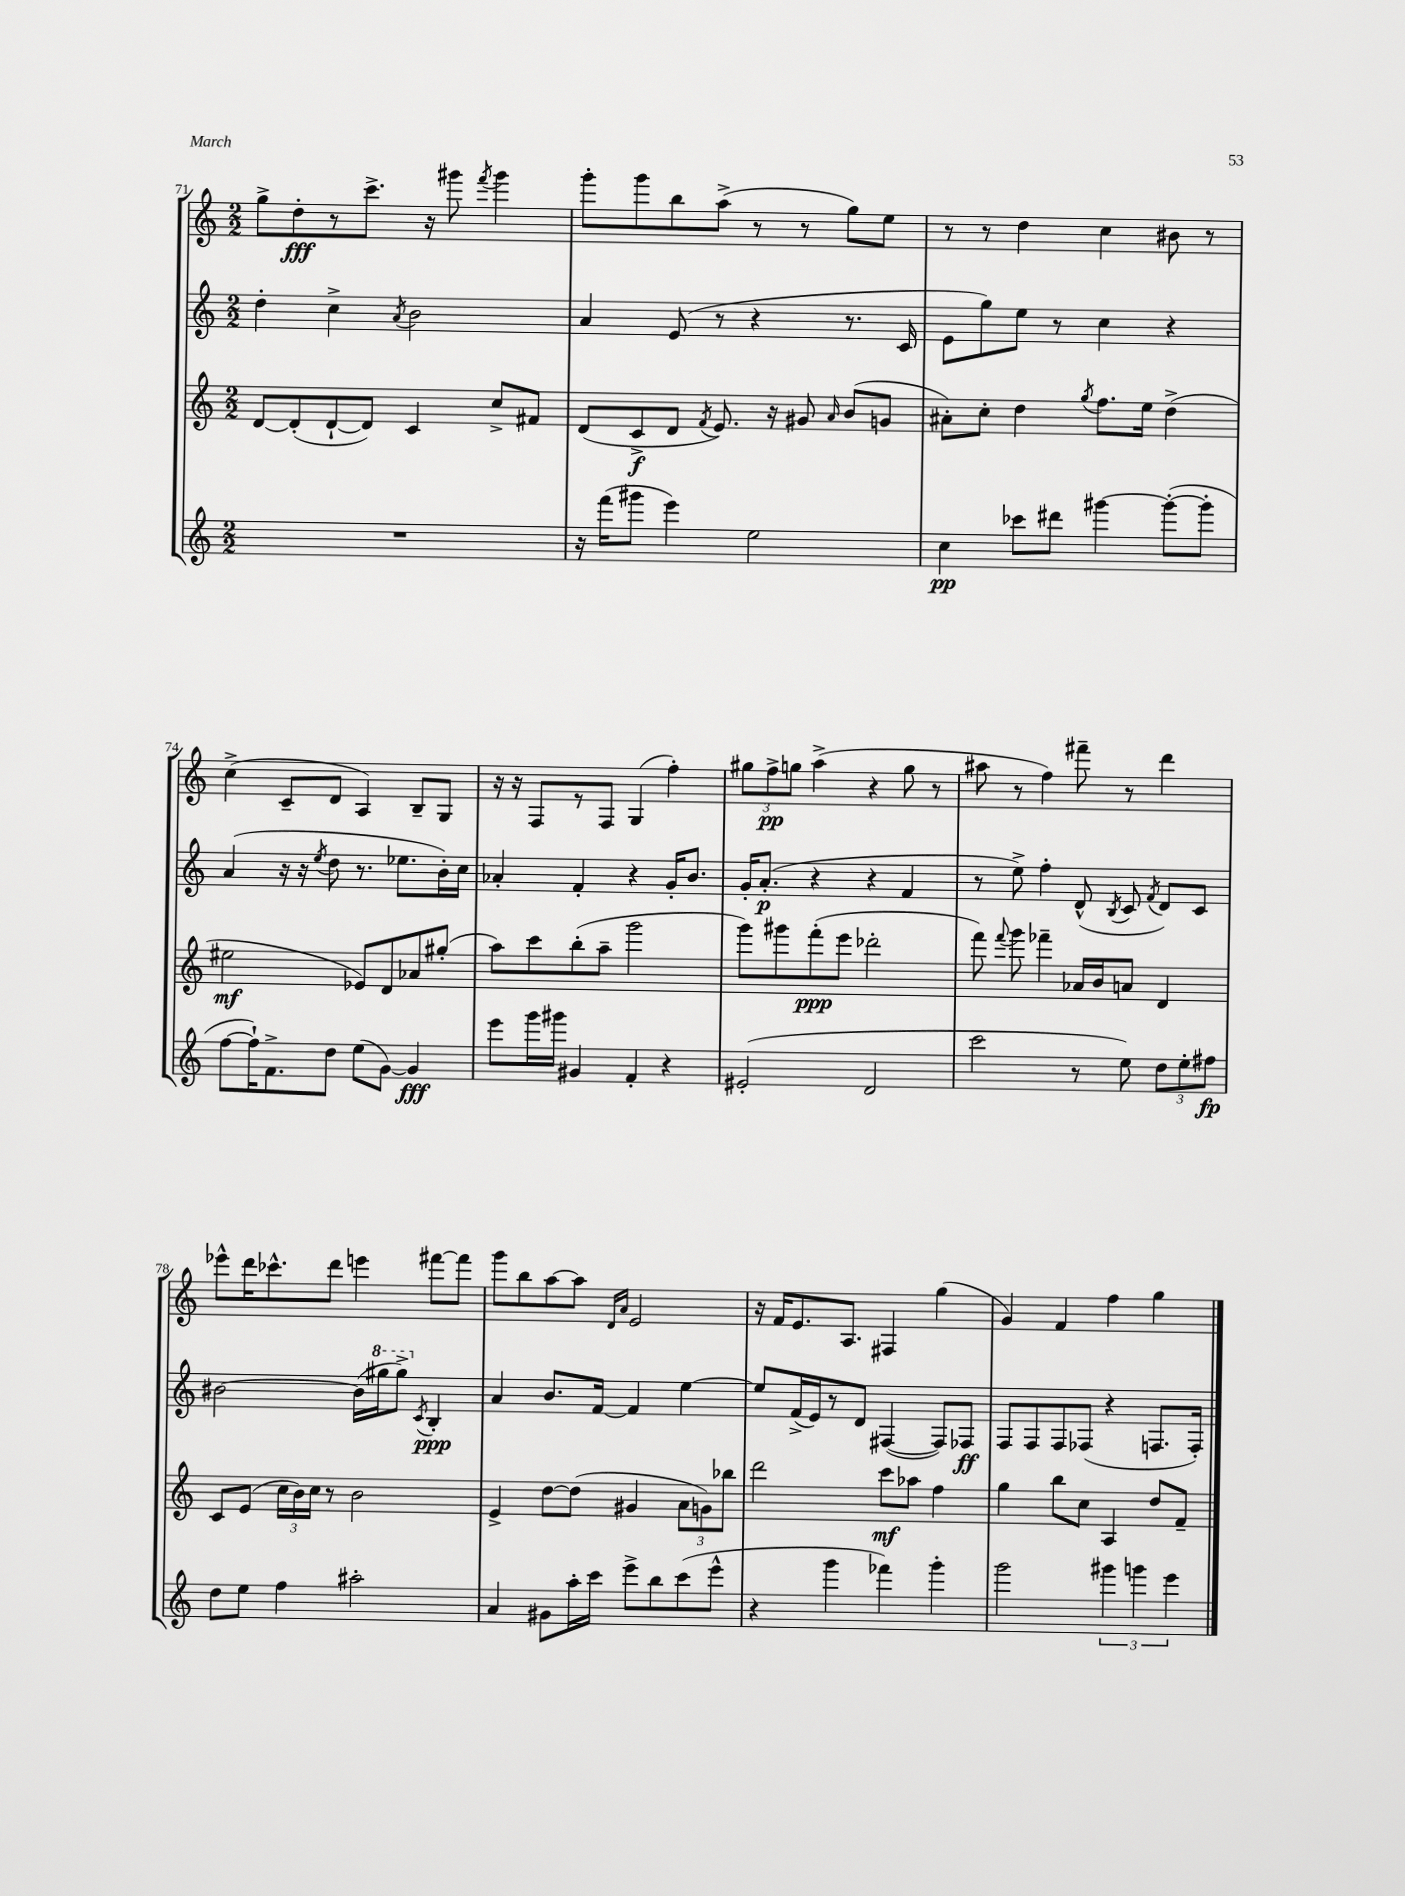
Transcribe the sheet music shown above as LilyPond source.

<<
\new StaffGroup <<
\new Staff = "s0" {
    \clef treble \key c \major \numericTimeSignature \time 2/2
    \autoBeamOff g''8[-> d''8-.\fff r8 c'''8.]-> r16 gis'''8 \acciaccatura { f'''8 } gis'''4 |
    g'''8[-. g'''8 b''8 a''8]->( r8 r8 g''8[) e''8] |
    r8 r8 d''4 c''4 bis'8 r8 |
    c''4->( c'8[-- d'8] a4) b8[-- g8] |
    r16 r16 f8[ r8 f8] g4( f''4-.) |
    \tuplet 3/2 { gis''8[ f''8->\pp g''8] } a''4->( r4 g''8 r8 |
    ais''8 r8 f''4) fis'''8-- r8 d'''4 |
    ees'''8[-^ d'''16 ces'''8.-^ d'''8] e'''4 fis'''8[~ fis'''8] |
    g'''8[ b''8 a''8~ a''8] \grace { d'16[ a'16] } e'2 |
    r16 f'16[ e'8. a8.] fis4 g''4( |
    g'4) f'4 f''4 g''4 \bar "|." |
}
\new Staff = "s1" {
    \clef treble \key c \major \numericTimeSignature \time 2/2
    \autoBeamOff d''4-. c''4-> \acciaccatura { a'8 } b'2 |
    a'4 e'8( r8 r4 r8. c'16 |
    e'8[ g''8) e''8] r8 c''4 r4 |
    a'4( r16 r16 \acciaccatura { e''8 } d''8 r8. ees''8.[ b'16-.) c''16] |
    aes'4-. f'4-. r4 g'16[-. b'8.] |
    g'16[-. a'8.]-.\p( r4 r4 f'4 |
    r8 e''8->) f''4-. d'8-^( \acciaccatura { b8 } c'8 \acciaccatura { f'8 } d'8[) c'8] |
    bis'2~ bis'16[( \ottava #1 gis'''16 gis'''8]->) \ottava #0 \acciaccatura { c'8 } b4-.\ppp |
    a'4 b'8.[ f'16]~ f'4 e''4~ |
    e''8[ f'16->( e'16) r8 d'8] fis4~( fis8[) fes8]\ff |
    f8[ f8 f8 fes8]( r4 f8.[ f16]-.) \bar "|." |
}
\new Staff = "s2" {
    \clef treble \key c \major \numericTimeSignature \time 2/2
    \autoBeamOff d'8[~ d'8-.( d'8~-! d'8]) c'4 c''8[-> fis'8] |
    d'8[( c'8->\f d'8] \acciaccatura { f'8 } e'8.) r16 gis'8 \grace { a'16 } b'8[( g'8] |
    ais'8[-.) c''8]-. d''4 \acciaccatura { g''8 } f''8.[ e''16] d''4->( |
    eis''2\mf ees'8[) d'8 aes'8 gis''8]-.( |
    a''8[) c'''8 b''8-.( a''8]-- g'''2 |
    g'''8[) gis'''8 f'''8-.\ppp( e'''8] des'''2-. |
    f'''8) \appoggiatura { f'''8 } g'''8 fes'''4-- aes'16[ b'16 a'8] d'4 |
    c'8[ e'8]( \tuplet 3/2 { c''16[ b'16) c''16] } r8 b'2 |
    e'4-> d''8[~ d''8]( gis'4 \tuplet 3/2 { a'8[ g'8) bes''8] } |
    d'''2 c'''8[\mf aes''8] f''4 |
    g''4 b''8[ c''8] a4 d''8[ f'8]-- \bar "|." |
}
\new Staff = "s3" {
    \clef treble \key c \major \numericTimeSignature \time 2/2
    \autoBeamOff R1 |
    r16 f'''16[( gis'''8] e'''4) e''2 |
    c''4\pp ces'''8[ dis'''8] gis'''4~ gis'''8[~-.( gis'''8]-. |
    f''8[~ f''16-!) f'8.-> d''8] e''8[( g'8]~) g'4\fff |
    e'''8[ g'''16 gis'''16] gis'4 f'4-. r4 |
    eis'2-.( d'2 |
    c'''2 r8 e''8) \tuplet 3/2 { d''8[ e''8-. fis''8]\fp } |
    d''8[ e''8] f''4 ais''2-. |
    a'4 gis'8[ a''16-. c'''16] e'''8[-> b''8 c'''8( e'''8]-^ |
    r4 g'''4 fes'''4) g'''4-. |
    g'''2 \tuplet 3/2 { gis'''4 g'''4 e'''4 } \bar "|." |
}
>>
>>
\layout { \context { \Score currentBarNumber = #71 } }
